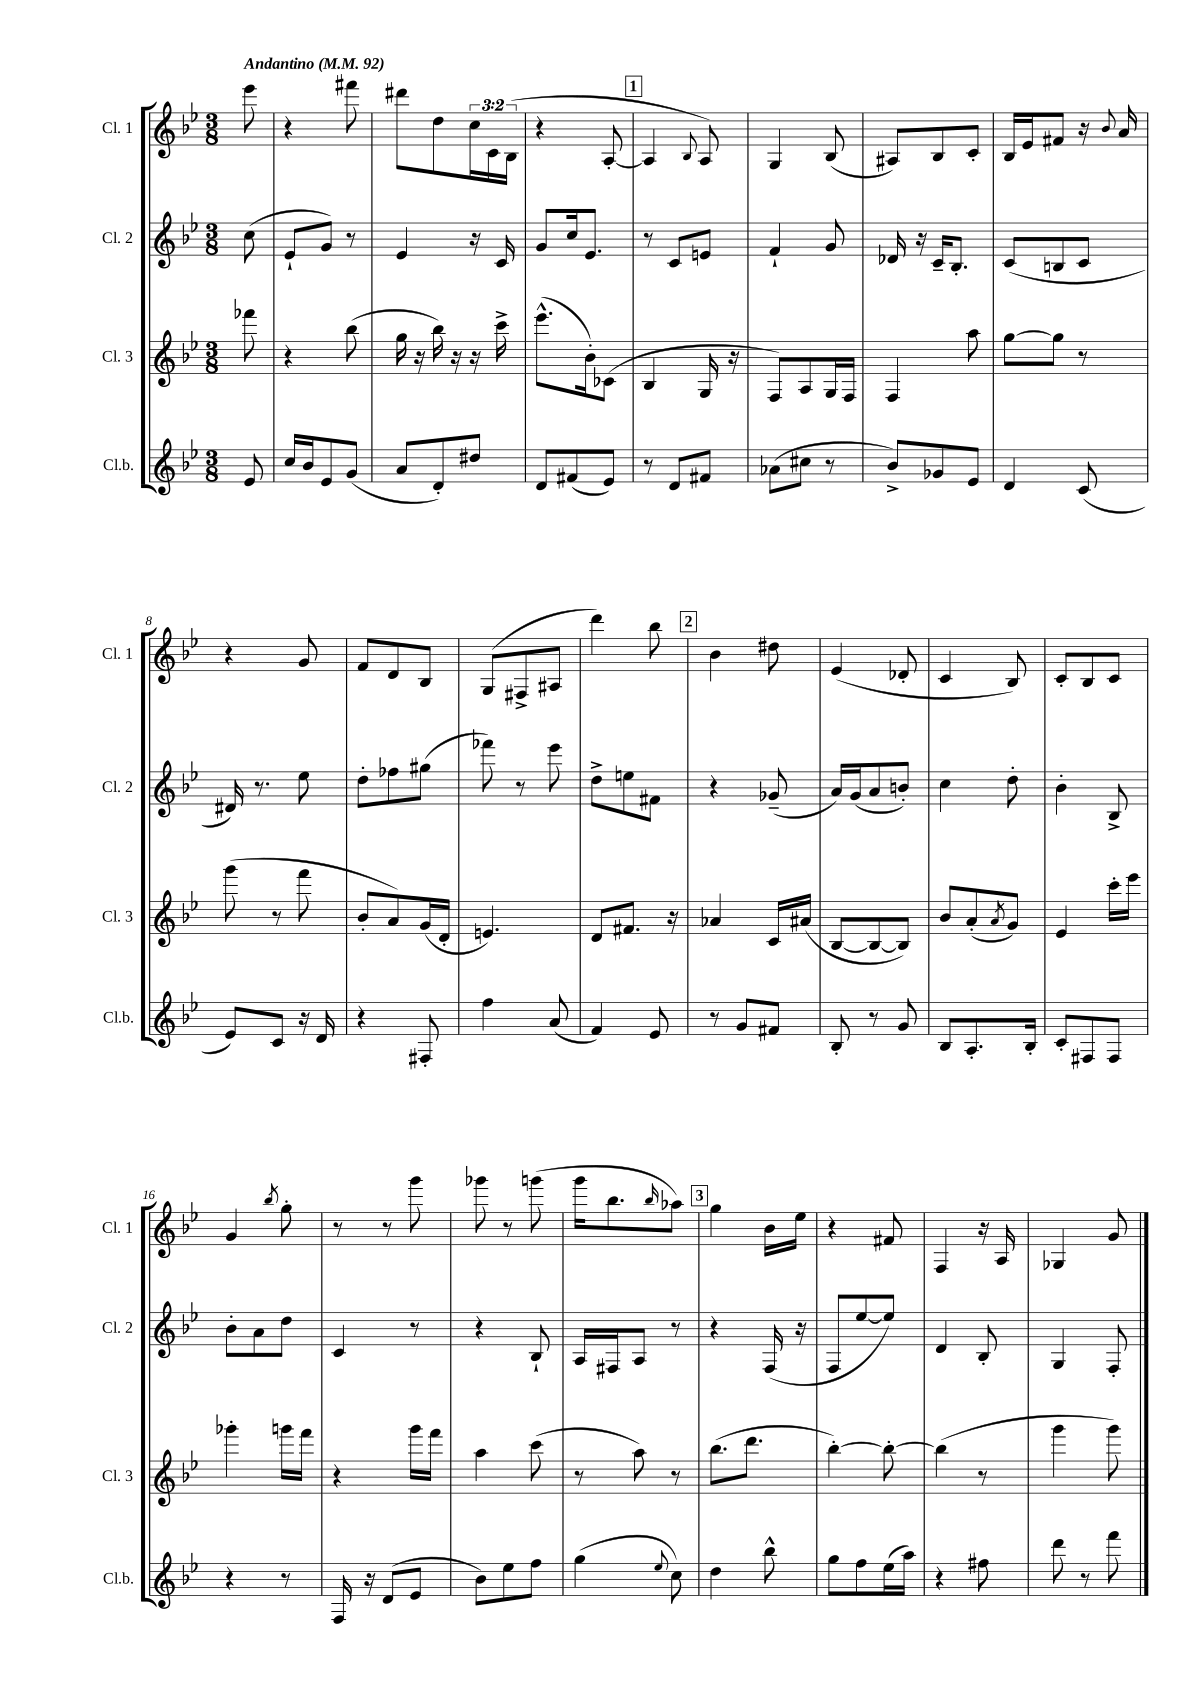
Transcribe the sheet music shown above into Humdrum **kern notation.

**kern	**kern	**kern	**kern
*part4	*part3	*part2	*part1
*staff4	*staff3	*staff2	*staff1
*I"Cl.b.	*I"Cl. 3	*I"Cl. 2	*I"Cl. 1
*I'Cl.b.	*I'Cl. 3	*I'Cl. 2	*I'Cl. 1
*clefG2	*clefG2	*clefG2	*clefG2
*k[b-e-]	*k[b-e-]	*k[b-e-]	*k[b-e-]
*M3/8	*M3/8	*M3/8	*M3/8
*MM92	*MM92	*MM92	*MM92
=	=	=	=
!	!	!	!LO:TX:a:B:t=Andantino
8e-/	8fff-X\	(8cc\	8eee-\
=1	=1	=1	=1
16cc/LL	4r	8e-`/L	4r
16b-/J	.	.	.
8e-/	.	8g/J)	.
(8g/J	(8bb-\	8r	8fff#X\
=2	=2	=2	=2
8a/L	16gg\	4e-/	8ddd#X\L
.	16r	.	.
8d'/)	16bb-\)	.	8dd\
.	16r	.	.
8dd#X/J	16r	16r	24cc\L
.	.	.	24c\
.	16ccc^\	16c/	.
.	.	.	(24B-\JJ
=3	=3	=3	=3
8d/L	(8.eee-^^\L	8g/L	4r
(8f#X/	.	16cc/k	.
.	16b-'\k)	8.e-/J	.
8e-/J)	(8c-X\J	.	[8A'/
!!LO:REH:place=s1:t=1
=4	=4	=4	=4
8r	4B-/	8r	4A/]
8d/L	.	8c/L	.
.	.	.	8qqB-/
8f#X/J	16G/	8en/J	8A/)
.	16r	.	.
=5	=5	=5	=5
(8a-X\L	8F/L)	4f`/	4G/
8cc#X\J	8A/	.	.
8r	16G/L	8g/	(8B-/
.	16F/JJ	.	.
=6	=6	=6	=6
8b-^/L)	4F/	16d-X/	8A#X/L)
.	.	16r	.
8g-X/	.	16c~/KL	8B-/
.	.	8.B-'/J	.
8e-/J	8aa\	.	8c'/J
=7	=7	=7	=7
4d/	[8gg\L	(8c/L	16B-/LL
.	.	.	16e-/J
.	8gg\J]	8Bn/	8f#X/J
(8c/	8r	8c/J	16r
.	.	.	8qqb-/
.	.	.	16a/
!!LO:LB:g=z
=8	=8	=8	=8
8e-/L)	(8ggg\	16d#X/)	4r
.	.	8.r	.
8c/J	8r	.	.
16r	8fff\	8ee-\	8g/
16d/	.	.	.
=9	=9	=9	=9
4r	8b-'/L	8dd'\L	8f/L
.	8a/)	8ff-X\	8d/
8F#X'/	(16g/L	(8gg#X\J	8B-/J
.	16d'/JJ	.	.
=10	=10	=10	=10
4ff\	4.en/)	8fff-X\)	(8G/L
.	.	8r	8F#X^/
(8a/	.	8eee-\	8A#X/J
=11	=11	=11	=11
4f/)	8d/L	8dd^\L	4ddd\)
.	8.f#X/J	8een\	.
8e-/	.	8f#X\J	8bb-\
.	16r	.	.
!!LO:REH:place=s1:t=2
=12	=12	=12	=12
8r	4a-X/	4r	4b-\
8g/L	.	.	.
8f#X/J	16c/LL	(8g-X~/	8dd#X\
.	(16a#X/JJ	.	.
=13	=13	=13	=13
8B-'/	[8B-/L	16a/LL)	(4e-/
.	.	(16g/J	.
8r	8B-/_	8a/	.
8g/	8B-/J])	8bn'/J)	8d-X'/
=14	=14	=14	=14
8B-/L	8b-/L	4cc\	4c/
8.A'/	(8a'/	.	.
.	8qa/	.	.
.	8g/J)	8dd'\	8B-/)
16B-'/Jk	.	.	.
=15	=15	=15	=15
8c'/L	4e-/	4b-'\	8c'/L
8F#X/	.	.	8B-/
8F#/J	16ccc'\LL	8B-^/	8c/J
.	16eee-\JJ	.	.
!!LO:LB:g=z
=16	=16	=16	=16
4r	4ggg-X'\	8b-'\L	4g/
.	.	8a\	.
.	.	.	8qbb-/
8r	16gggn\LL	8dd\J	8gg'\
.	16fff\JJ	.	.
=17	=17	=17	=17
16F/	4r	4c/	8r
16r	.	.	.
(8d/L	.	.	8r
8e-/J	16ggg\LL	8r	8ggg\
.	16fff\JJ	.	.
=18	=18	=18	=18
8b-\L)	4aa\	4r	8ggg-X\
8ee-\	.	.	8r
8ff\J	(8ccc\	8B-`/	(8gggn\
=19	=19	=19	=19
(4gg\	8r	16A/LL	16ggg\KL
.	.	16F#X/J	8.bb-\
.	8aa\)	8A/J	.
8qqee-/	.	.	16qqbb-/
8cc\)	8r	8r	8aa-X\J)
!!LO:REH:place=s1:t=3
=20	=20	=20	=20
4dd\	(8.bb-\L	4r	4gg\
.	8.ddd\J	.	.
8bb-^^\	.	(16F/	16b-\LL
.	.	16r	16ee-\JJ
=21	=21	=21	=21
8gg\L	[4bb-'\)	8F/L	4r
8ff\	.	[8ee-/	.
(16ee-\L	8bb-'\_	8ee-/J])	8f#X/
16aa\JJ)	.	.	.
=22	=22	=22	=22
4r	(4bb-\]	4d/	4F/
8ff#X\	8r	8B-'/	16r
.	.	.	16A/
=23	=23	=23	=23
8ddd\	4ggg\	4G/	4G-X/
8r	.	.	.
8fff\	8ggg\)	8F'/	8g/
==	==	==	==
*-	*-	*-	*-
